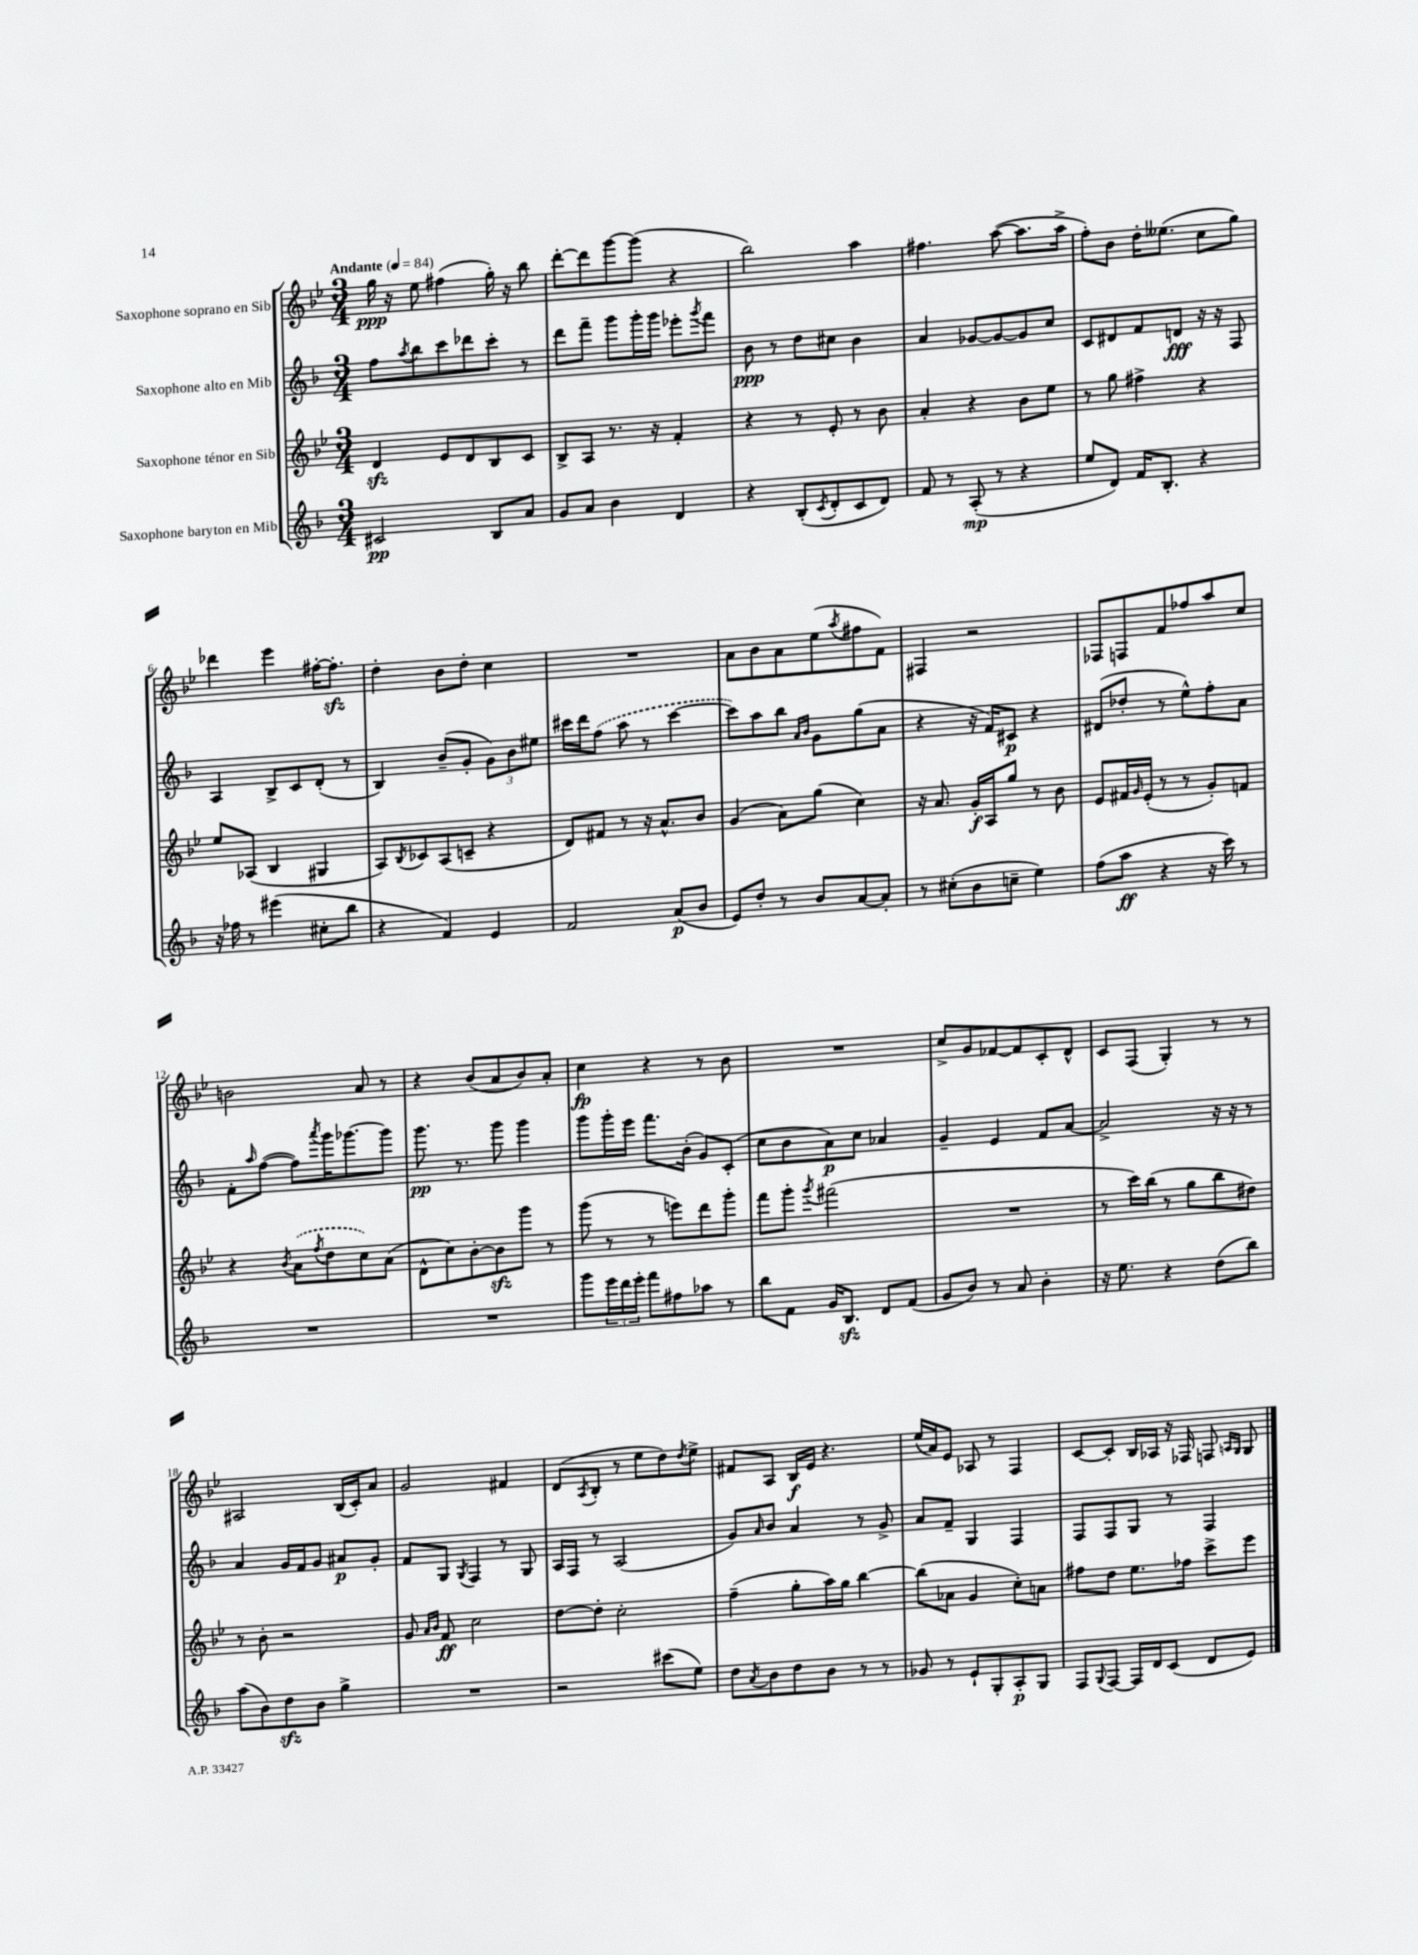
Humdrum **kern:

**kern	**dynam	**kern	**dynam	**kern	**dynam	**kern	**dynam
*part4	*part4	*part3	*part3	*part2	*part2	*part1	*part1
*staff4	*staff4	*staff3	*staff3	*staff2	*staff2	*staff1	*staff1
*I"Saxophone baryton en Mib	*	*I"Saxophone ténor en Sib	*	*I"Saxophone alto en Mib	*	*I"Saxophone soprano en Sib	*
*clefG2	*	*clefG2	*	*clefG2	*	*clefG2	*
*k[b-]	*	*k[b-e-]	*	*k[b-]	*	*k[b-e-]	*
*M3/4	*	*M3/4	*	*M3/4	*	*M3/4	*
*MM84	*	*MM84	*	*MM84	*	*MM84	*
=1	=1	=1	=1	=1	=1	=1	=1
!	!	!	!	!	!	!LO:TX:a:B:t=Andante	!
2c#X/	pp	4dzz/	.	8ff\L	.	16gg\	ppp
.	.	.	.	.	.	16r	.
.	.	.	.	8qaa/	.	.	.
.	.	.	.	8bb-\	.	8ee-\	.
.	.	8e-/L	.	8ccc\	.	(4ff#X\	.
.	.	8d/	.	8ddd-X\	.	.	.
8B-/L	.	8B-/	.	8ccc'\J	.	16gg'\)	.
.	.	.	.	.	.	16r	.
8a/J	.	8c/J	.	8r	.	8bb-\	.
=2	=2	=2	=2	=2	=2	=2	=2
8g/L	.	8B-^/L	.	8ddd\L	.	[8ddd'\L	.
8a/J	.	8A/J	.	8fff~\J	.	8ddd\]	.
4b-\	.	8.r	.	8ggg\L	.	[8ggg\	.
.	.	.	.	16ggg'\L	.	(8ggg\J]	.
.	.	16r	.	16ggg\JJ	.	.	.
4d/	.	4f'/	.	8eee-X'\L	.	4r	.
.	.	.	.	8qggg/	.	.	.
.	.	.	.	8fff\J	.	.	.
=3	=3	=3	=3	=3	=3	=3	=3
4r	.	4r	.	8b-\	ppp	2bb-\)	.
.	.	.	.	8r	.	.	.
(8B-'/L	.	8r	.	8dd\L	.	.	.
8qc/	.	.	.	.	.	.	.
8d'/	.	8e-'/	.	8cc#X\J	.	.	.
8c/	.	8r	.	4b-\	.	4aa\	.
8d/J)	.	8b-\	.	.	.	.	.
=4	=4	=4	=4	=4	=4	=4	=4
8f/	.	4a'/	.	4a/	.	4.ff#X\	.
8r	.	.	.	.	.	.	.
(8A'/	mp	4r	.	[8g-X/L	.	.	.
8r	.	.	.	8g-/_	.	([8aa\	.
4r	.	8b-\L	.	8g-/]	.	8.aa\L]	.
.	.	8ee-\J	.	8cc/J	.	.	.
.	.	.	.	.	.	16aa^\Jk	.
=5	=5	=5	=5	=5	=5	=5	=5
8ee/L	.	8r	.	8c/L	.	8ff'\L)	.
8d/J)	.	8gg\	.	8d#X/	.	8b-\J	.
16f/KL	.	4ff#X^\	.	8f/	.	16dd'\KL	.
8.B-'/J	.	.	.	.	.	(8.ee--X\J	.
.	.	.	.	8dn/J	fff	.	.
4r	.	4r	.	16r	.	8cc\L	.
.	.	.	.	16r	.	.	.
.	.	.	.	8F/	.	8gg\J)	.
!!LO:LB:g=z
=6	=6	=6	=6	=6	=6	=6	=6
16r	.	8ee-/L	.	4A/	.	4ddd-X\	.
16ff-X\	.	.	.	.	.	.	.
8r	.	(8A-X/J	.	.	.	.	.
(4eee#X\	.	4B-/	.	8B-^/L	.	4eee-\	.
.	.	.	.	8c/	.	.	.
8cc#X'\L	.	4G#X/	.	(8d'/J	.	[16ff#X'\KL	.
.	.	.	.	.	.	8.ff#zz'\J]	.
8bb-\J	.	.	.	8r	.	.	.
=7	=7	=7	=7	=7	=7	=7	=7
4r	.	8A/L)	.	4B-/)	.	4dd'\	.
.	.	8qB-/	.	.	.	.	.
.	.	8c-X/	.	.	.	.	.
4f/)	.	(8A/	.	(8b-~/L	.	8b-\L	.
.	.	8cn~/J	.	8g'/J	.	8dd'\J	.
4e/	.	4r	.	12g\L)	.	4cc\	.
.	.	.	.	12b-\	.	.	.
.	.	.	.	12ee#X\J	.	.	.
=8	=8	=8	=8	=8	=8	=8	=8
2f/	.	8d/L)	.	16ccc#X\LL	.	2.r	.
.	.	.	.	16ddd\J	.	.	.
.	.	8f#X/J	.	(8ff\J	.	.	.
.	.	8r	.	8aa\	.	.	.
.	.	16r	.	8r	.	.	.
.	.	8.a^^/L	.	.	.	.	.
(8a/L	p	.	.	[4ccc#\	.	.	.
8b-/J	.	8b-/J	.	.	.	.	.
=9	=9	=9	=9	=9	=9	=9	=9
8e/L)	.	(4g/	.	8ccc#\L])	.	8a\L	.
8dd'/J	.	.	.	8aa\	.	8b-\	.
8r	.	8a\L)	.	8bb-\J	.	8a\	.
.	.	.	.	16qqa/LL	.	.	.
.	.	.	.	16qqb-/JJ	.	.	.
8b-/L	.	(8gg\J	.	8g\L	.	(8ee-\	.
.	.	.	.	.	.	8qaa/	.
[8a/	.	4cc\)	.	(8gg\	.	8ff#X\	.
8a'/J]	.	.	.	8a\J	.	8f\J)	.
=10	=10	=10	=10	=10	=10	=10	=10
8r	.	16r	.	4r	.	4F#X/	.
.	.	8.a/	.	.	.	.	.
(8cc#X'\L	.	.	.	.	.	.	.
8b-\	.	16g'/LL	f	16r	.	2r	.
.	.	16A/J	.	16f/KL)	.	.	.
8ccn~\J	.	8gg/J	.	8c#X/J	p	.	.
4ee\)	.	8r	.	4r	.	.	.
.	.	8b-\	.	.	.	.	.
=11	=11	=11	=11	=11	=11	=11	=11
(8ff\L	.	8e-/L	.	(8d#X/L	.	8F-X/L	.
8aa\J	ff	16f#X/L	.	8dd-X'/J	.	8Fn/	.
.	.	16qqg/	.	.	.	.	.
.	.	(16e-'/JJ	.	.	.	.	.
4r	.	8r	.	8r	.	8f/	.
.	.	8r	.	8ee^^\L)	.	8ff-X/	.
16r	.	8g'/L)	.	8ff'\	.	8aa/	.
16ccc\)	.	.	.	.	.	.	.
8r	.	8fn/J	.	8a\J	.	8cc/J	.
!!LO:LB:g=z
=12	=12	=12	=12	=12	=12	=12	=12
2.r	.	4r	.	8f'\L	.	2bn\	.
.	.	.	.	16qqaa/	.	.	.
.	.	.	.	([8ff\J	.	.	.
.	.	8qb-/	.	.	.	.	.
.	.	(8a\L	.	8ff\L])	.	.	.
.	.	8qff/	.	8qaaa/	.	.	.
.	.	8dd\	.	16ggg\K	.	.	.
.	.	.	.	[8.ggg-X\	.	.	.
.	.	8cc\)	.	.	.	8a/	.
.	.	(8a\J	.	8ggg-\J]	.	8r	.
=13	=13	=13	=13	=13	=13	=13	=13
2.r	.	8d^^\L	.	8.ggg\	pp	4r	.
.	.	8cc\)	.	.	.	.	.
.	.	.	.	8.r	.	.	.
.	.	[8b-'\	.	.	.	(8b-/L	.
.	.	8b-zz\]	.	8ggg\	.	8a/	.
.	.	8ggg\J	.	4ggg\	.	8b-/)	.
.	.	8r	.	.	.	8a'/J	.
=14	=14	=14	=14	=14	=14	=14	=14
8ggg\L	.	(8ggg\	.	8ggg\L	.	4cc\	fp
24eee\L	.	8r	.	16ggg'\L	.	.	.
24ddd\	.	.	.	.	.	.	.
.	.	.	.	16eee\JJ	.	.	.
24eee'\JJ	.	.	.	.	.	.	.
8fff\L	.	8r	.	8.fff\L	.	4r	.
8ff#X\	.	8eeen\L)	.	.	.	.	.
.	.	.	.	(16b-'\Jk	.	.	.
8aa-X\J	.	8ddd\	.	8g/L)	.	8r	.
8r	.	8ggg'\J	.	(8c'/J	.	8b-\	.
=15	=15	=15	=15	=15	=15	=15	=15
8bb-\L	.	8fff\L	.	8cc\L	.	2.r	.
8f\J	.	8ggg'\J	.	8b-\	.	.	.
.	.	8qggg/	.	.	.	.	.
16g/KL	.	(2fff#X\	.	8a\)	p	.	.
8.B-zz/J	.	.	.	.	.	.	.
.	.	.	.	8cc\J	.	.	.
8d/L	.	.	.	4a-X/	.	.	.
(8f/J	.	.	.	.	.	.	.
=16	=16	=16	=16	=16	=16	=16	=16
8g/L	.	2.r	.	4g~/	.	8cc^/L	.
8b-/J)	.	.	.	.	.	8g/	.
8r	.	.	.	4e/	.	[8f-X/	.
8a/	.	.	.	.	.	8f-/]	.
4b-'\	.	.	.	8f/L	.	8c'/	.
.	.	.	.	[8a/J	.	8d^^/J	.
=17	=17	=17	=17	=17	=17	=17	=17
16r	.	8r	.	2a^/]	.	8c/L	.
8.ee\	.	.	.	.	.	.	.
.	.	16ccc\LL)	.	.	.	(8F/J	.
.	.	(16bb-\JJ	.	.	.	.	.
4r	.	8r	.	.	.	4G'/)	.
.	.	8gg\L	.	.	.	.	.
(8dd\L	.	8bb-\	.	16r	.	8r	.
.	.	.	.	16r	.	.	.
8bb-\J)	.	8dd#X\J)	.	8r	.	8r	.
!!LO:LB:g=z
=18	=18	=18	=18	=18	=18	=18	=18
(8aa\L	.	8r	.	4a/	.	2A#X/	.
8b-\)	.	8b-'\	.	.	.	.	.
8ddzz\	.	2r	.	16g/LL	.	.	.
.	.	.	.	16f/J	.	.	.
8b-\J	.	.	.	8g/J	.	.	.
4gg^\	.	.	.	8a#X/L	p	(16B-/LL	.
.	.	.	.	.	.	16c'/J)	.
.	.	.	.	8g'/J	.	8a/J	.
=19	=19	=19	=19	=19	=19	=19	=19
2.r	.	8g/	.	8f/L	.	2g/	.
.	.	16qqa/LL	.	.	.	.	.
.	.	16qqb-/JJ	.	.	.	.	.
.	.	8f/	ff	8G/J	.	.	.
.	.	.	.	8qG/	.	.	.
.	.	2cc\	.	4F/	.	.	.
.	.	.	.	8r	.	4f#X/	.
.	.	.	.	8G/	.	.	.
=20	=20	=20	=20	=20	=20	=20	=20
2r	.	[8dd\L	.	16A/LL	.	(8d/L	.
.	.	.	.	16F/JJ	.	.	.
.	.	.	.	.	.	8qA/	.
.	.	8dd'\J]	.	8r	.	8B-'/J	.
.	.	2cc'\	.	(2A/	.	8r	.
.	.	.	.	.	.	8ee-\L	.
(8ccc#X\L	.	.	.	.	.	8dd\)	.
.	.	.	.	.	.	8qdd/	.
8ee\J)	.	.	.	.	.	8ee-^\J	.
=21	=21	=21	=21	=21	=21	=21	=21
8dd\L	.	(4ff~\	.	8g/L)	.	8f#X/L	.
8qa/	.	.	.	16qqa/	.	.	.
8b-\	.	.	.	8b-/J	.	8A/J	.
8dd\	.	8gg'\L	.	4a/	.	16B-/LL	f
.	.	.	.	.	.	16e-/JJ	.
8b-\J	.	16aa\L)	.	.	.	4.r	.
.	.	16gg\JJ	.	.	.	.	.
8r	.	[4bb-\	.	8r	.	.	.
8r	.	.	.	8g^/	.	.	.
=22	=22	=22	=22	=22	=22	=22	=22
8g-X/	.	(8bb-\L]	.	8a/L	.	(16ee-/LL	.
.	.	.	.	.	.	16a/J)	.
8r	.	8a-X\J	.	8f~/J	.	8e-/J	.
8e`/L	.	4g/	.	4G/	.	8A-X/	.
8G'/	.	.	.	.	.	8r	.
8A'/	p	8cc'\L)	.	4F/	.	4F/	.
8G/J	.	8an\J	.	.	.	.	.
=23	=23	=23	=23	=23	=23	=23	=23
8F/L	.	8ff#X\L	.	8F/L	.	[8c/L	.
8qqG/	.	.	.	.	.	.	.
[8F/J	.	8dd\J	.	8F/	.	8c'/J]	.
16F/LL]	.	8.ee-\L	.	8G/J	.	16B-/LL	.
16d/J	.	.	.	.	.	16A-X/JJ	.
(8c/J	.	.	.	8r	.	16r	.
.	.	16ff-X\Jk	.	.	.	16F-X/	.
8d/L	.	8ccc^\L	.	4F/	.	8Fn/	.
.	.	.	.	.	.	16qqAn/LL	.
.	.	.	.	.	.	16qqG/JJ	.
8e/J)	.	8eee-\J	.	.	.	8G/	.
==	==	==	==	==	==	==	==
*-	*-	*-	*-	*-	*-	*-	*-
